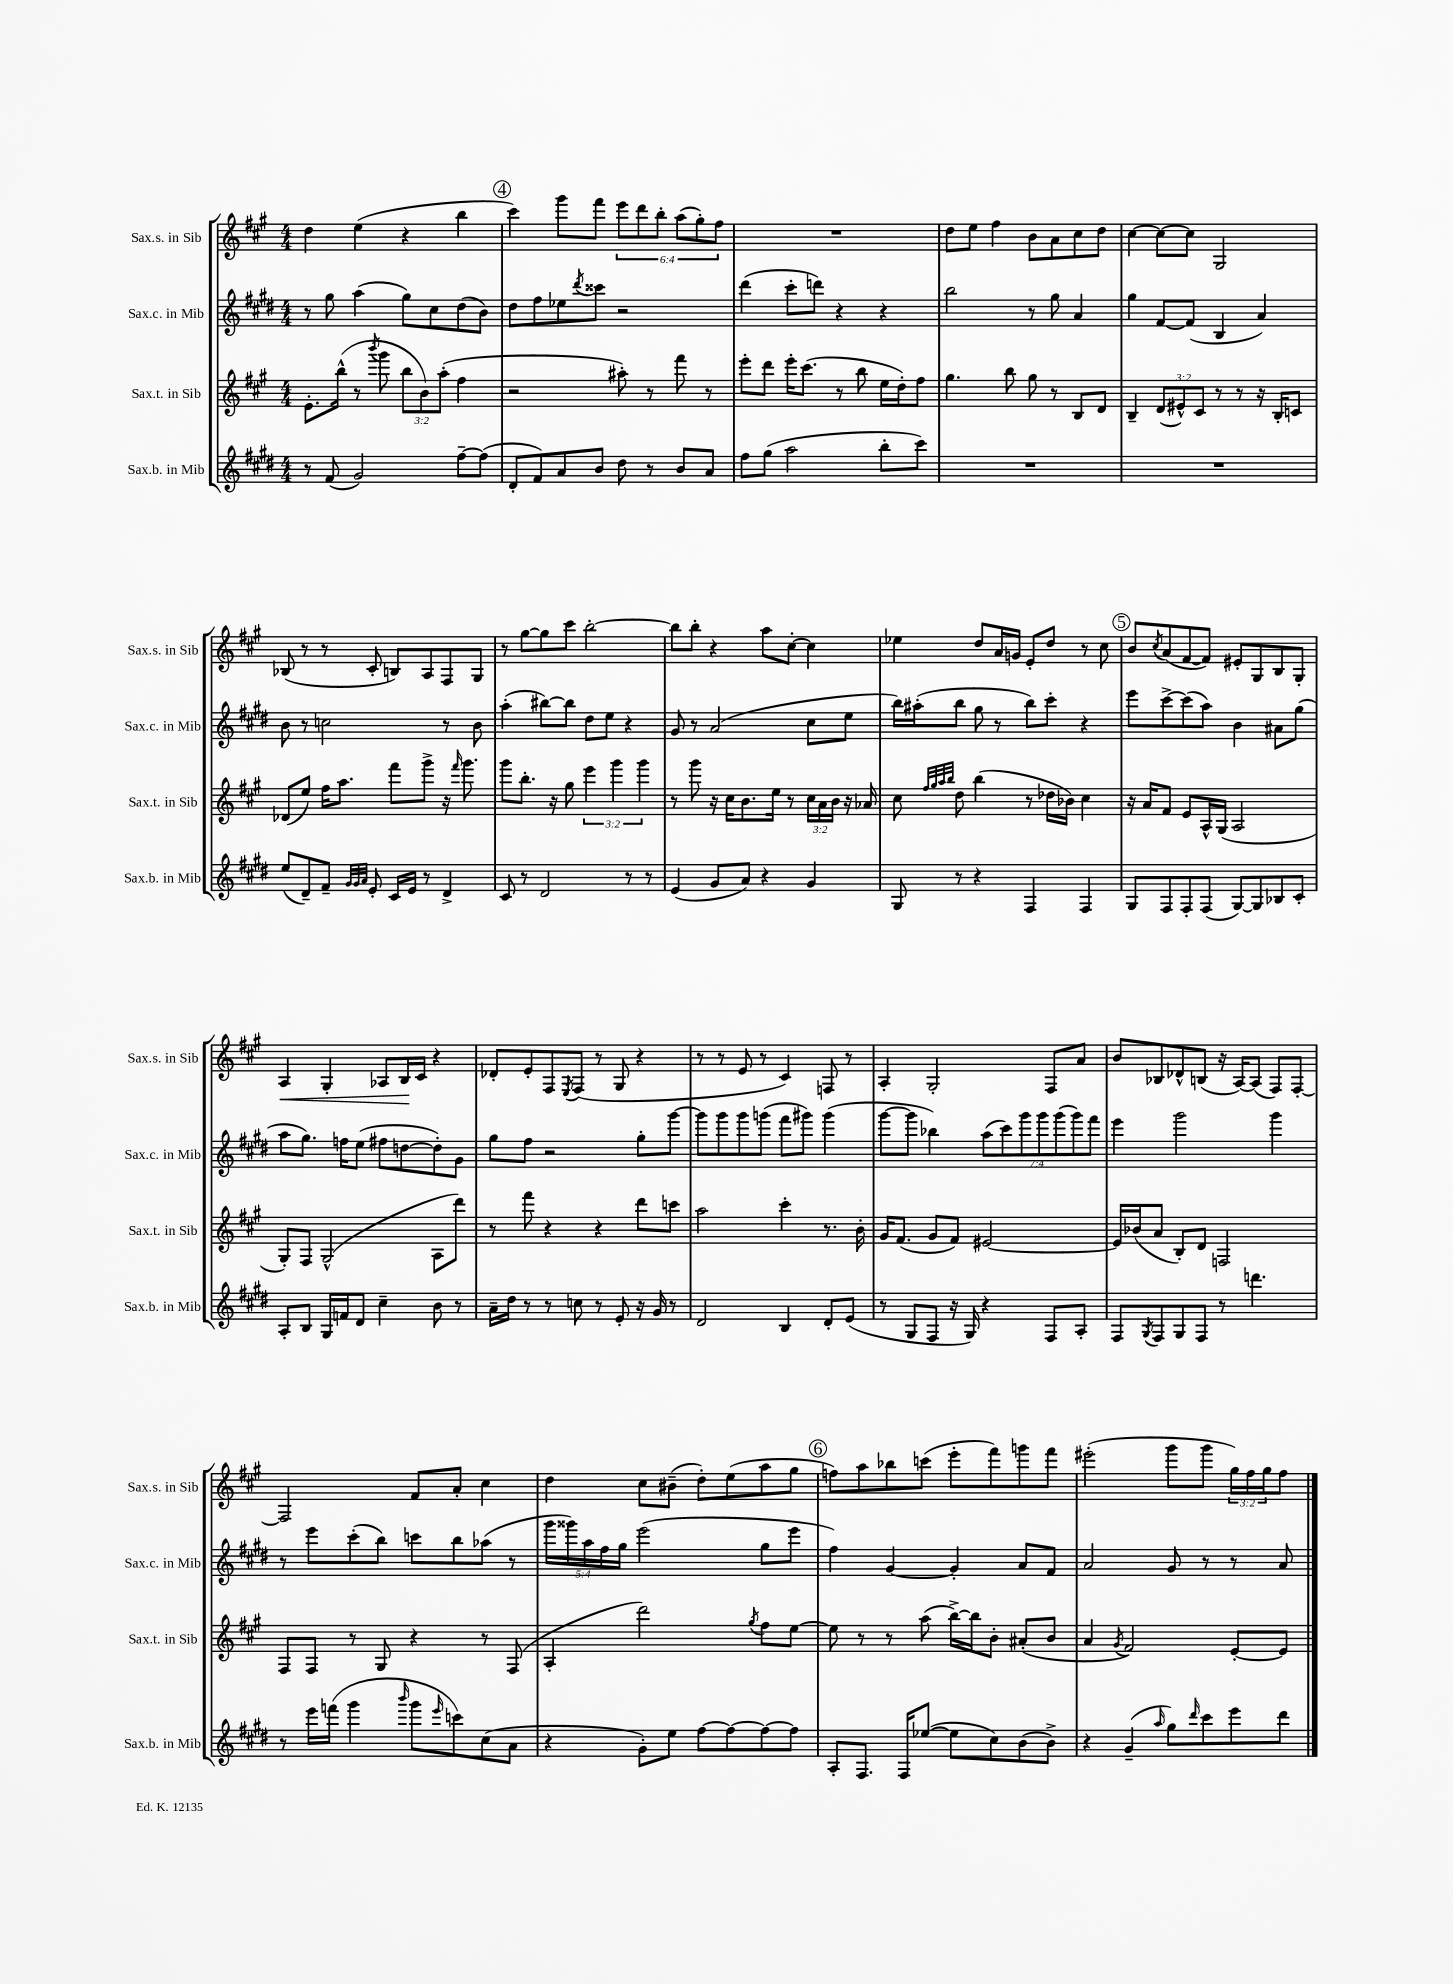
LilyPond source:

<<
\new StaffGroup <<
\new Staff = "s0" \with { instrumentName = "Sax.s. in Sib" shortInstrumentName = "Sax.s. in Sib" } {
    \clef treble \key a \major \numericTimeSignature \time 4/4 \override Staff.TupletNumber.text = #tuplet-number::calc-fraction-text
    d''4 e''4( r4 b''4 |
    \mark \markup { \circle "4" } cis'''4) gis'''8 fis'''8 \tuplet 6/4 { e'''8 d'''8 b''8-. a''8( gis''8-.) fis''8 } |
    R1 |
    d''8 e''8 fis''4 b'8 a'8 cis''8 d''8 |
    cis''4~ cis''8~ cis''8 gis2 |
    bes8( r8 r8 cis'8-. b8) a8 fis8 gis8 |
    r8 gis''8~ gis''8 cis'''8 b''2~-. |
    b''8 b''8-. r4 a''8 cis''8~-. cis''4 |
    ees''4 d''8 a'16 g'16 e'8-. d''8 r8 cis''8 |
    \mark \markup { \circle "5" } b'8 \acciaccatura { cis''8 } a'8( fis'8~ fis'8) eis'8-. gis8 b8 gis8-. |
    a4\< gis4-. aes8 b16\! cis'16 r4 |
    des'8-. e'8-. fis8 \acciaccatura { e8 } fis8( r8 gis8 r4 |
    r8 r8 e'8 r8 cis'4) f8 r8 |
    a4-. gis2-. fis8 a'8 |
    b'8 bes8 des'8-^ b8( r16 a16~) a8( fis8) fis8~-. |
    fis2 fis'8 a'8-. cis''4 |
    d''4 cis''8 bis'8--( d''8-.) e''8( a''8 gis''8 |
    \mark \markup { \circle "6" } f''8) a''8 bes''8 c'''8( e'''8-. fis'''8) g'''8 fis'''8 |
    eis'''2-.( gis'''8 gis'''8 \tuplet 3/2 { gis''16) fis''16 gis''16 } fis''8 \bar "|." |
}
\new Staff = "s1" \with { instrumentName = "Sax.c. in Mib" shortInstrumentName = "Sax.c. in Mib" } {
    \clef treble \key e \major \numericTimeSignature \time 4/4 \override Staff.TupletNumber.text = #tuplet-number::calc-fraction-text
    r8 gis''8 a''4( gis''8) cis''8 dis''8( b'8) |
    \mark \markup { \circle "4" } dis''8 fis''8 ees''8 \acciaccatura { dis'''8 } cisis'''8 r2 |
    dis'''4( cis'''8-. d'''8) r4 r4 |
    b''2 r8 gis''8 a'4 |
    gis''4 fis'8~ fis'8( b4 a'4) |
    b'8 r8 c''2 r8 b'8 |
    a''4-.( bis''8~) bis''8 dis''8 e''8 r4 |
    gis'8 r8 a'2( cis''8 e''8 |
    b''16) ais''16-.( b''8 gis''8 r8 b''8) cis'''8-. r4 |
    \mark \markup { \circle "5" } e'''8 cis'''8~-> cis'''8( a''8) b'4 ais'8 gis''8( |
    a''8 gis''8.) f''16 e''8( fis''8 d''8~ d''8-.) gis'8 |
    gis''8 fis''8 r2 gis''8-. gis'''8~ |
    gis'''8 gis'''8 gis'''8 g'''8( fis'''8 gis'''8) gis'''4( |
    gis'''8~ gis'''8 bes''4) \tuplet 7/4 { a''8( cis'''8) gis'''8 gis'''8 gis'''8( gis'''8) fis'''8 } |
    e'''4 gis'''2 gis'''4 |
    r8 e'''8 cis'''8-.( b''8) c'''8 b''8 aes''8( r8 |
    \tuplet 5/4 { gis'''16 gisis'''16) a''16 fis''16 gis''16 } e'''2( gis''8 e'''8 |
    \mark \markup { \circle "6" } fis''4) gis'4~ gis'4-. a'8 fis'8 |
    a'2 gis'8 r8 r8 a'8 \bar "|." |
}
\new Staff = "s2" \with { instrumentName = "Sax.t. in Sib" shortInstrumentName = "Sax.t. in Sib" } {
    \clef treble \key a \major \numericTimeSignature \time 4/4 \override Staff.TupletNumber.text = #tuplet-number::calc-fraction-text
    e'8.-. b''16-^( r8 \acciaccatura { b'''8 } gis'''8 \tuplet 3/2 { b''8 b'8) a''8-.( } fis''4 |
    \mark \markup { \circle "4" } r2 ais''8-.) r8 fis'''8 r8 |
    e'''8-. d'''8 e'''16-. cis'''8.( r8 b''8 e''16 d''16-.) fis''8 |
    gis''4. b''8 gis''8 r8 b8 d'8 |
    b4-- \tuplet 3/2 { d'8( eis'8-^) cis'8 } r8 r8 r16 b16-. c'8 |
    des'8( e''8) fis''16 a''8. fis'''8 gis'''8-> r16 \grace { fis'''16 } gis'''8. |
    gis'''8 b''8.-. r16 gis''8 \tuplet 3/2 { e'''4 gis'''4 gis'''4 } |
    r8 gis'''8 r16 cis''16 b'8. e''16 r8 \tuplet 3/2 { cis''16 a'16 b'16 } r16 aes'16 |
    cis''8 \grace { fis''32 gis''32 a''32 b''32 } d''8 b''4( r8 des''16 bes'16) cis''4 |
    \mark \markup { \circle "5" } r16 a'16 fis'8 e'8 a16-^ gis16( a2 |
    gis8-.) fis8 gis2-^( a8 d'''8) |
    r8 fis'''8 r4 r4 d'''8 c'''8 |
    a''2 cis'''4-. r8. b'16-. |
    gis'16 fis'8.( gis'8 fis'8) eis'2~ |
    eis'16 bes'16( a'8 b8-.) d'8 f2 |
    fis8 fis8 r8 gis8 r4 r8 fis8( |
    a4-. d'''2) \acciaccatura { gis''8 } fis''8 e''8~ |
    \mark \markup { \circle "6" } e''8 r8 r8 a''8( b''16~->) b''16 b'8-. ais'8-.( b'8 |
    a'4 \acciaccatura { gis'8 } fis'2) e'8~-. e'8 \bar "|." |
}
\new Staff = "s3" \with { instrumentName = "Sax.b. in Mib" shortInstrumentName = "Sax.b. in Mib" } {
    \clef treble \key e \major \numericTimeSignature \time 4/4
    r8 fis'8( gis'2) fis''8~-- fis''8( |
    \mark \markup { \circle "4" } dis'8-. fis'8) a'8 b'8 dis''8 r8 b'8 a'8 |
    fis''8 gis''8( a''2 b''8-. cis'''8) |
    R1 |
    R1 |
    e''8( dis'8--) fis'8-- \grace { gis'32 gis'32 a'32 } e'8-. cis'16 e'16 r8 dis'4-> |
    cis'8 r8 dis'2 r8 r8 |
    e'4( gis'8 a'8) r4 gis'4 |
    gis8 r8 r4 fis4 fis4 |
    \mark \markup { \circle "5" } gis8 fis8 fis8-. fis8( gis8~) gis8 bes8 cis'8-. |
    a8-. b8 gis16 f'16 dis'8 cis''4-- b'8 r8 |
    a'16-- dis''16 r8 r8 c''8 r8 e'8-. r16 gis'16 r8 |
    dis'2 b4 dis'8-. e'8( |
    r8 gis8 fis8 r16 gis16) r4 fis8 a8-. |
    fis8 \acciaccatura { gis8 } fis8 gis8 fis8 r8 d'''4. |
    r8 e'''16 f'''16( gis'''4 \grace { b'''16 } gis'''8 \grace { e'''16 } c'''8) cis''8( a'8 |
    r4 gis'8-.) e''8 fis''8~ fis''8~ fis''8~ fis''8 |
    \mark \markup { \circle "6" } a8-. fis8. fis16 ees''8~( ees''8 cis''8) b'8( b'8->) |
    r4 gis'4--( \grace { a''16 } gis''8) \grace { dis'''16 } cis'''8 e'''8 dis'''8 \bar "|." |
}
>>
>>
\layout { \context { \Score \remove "Bar_number_engraver" } }
